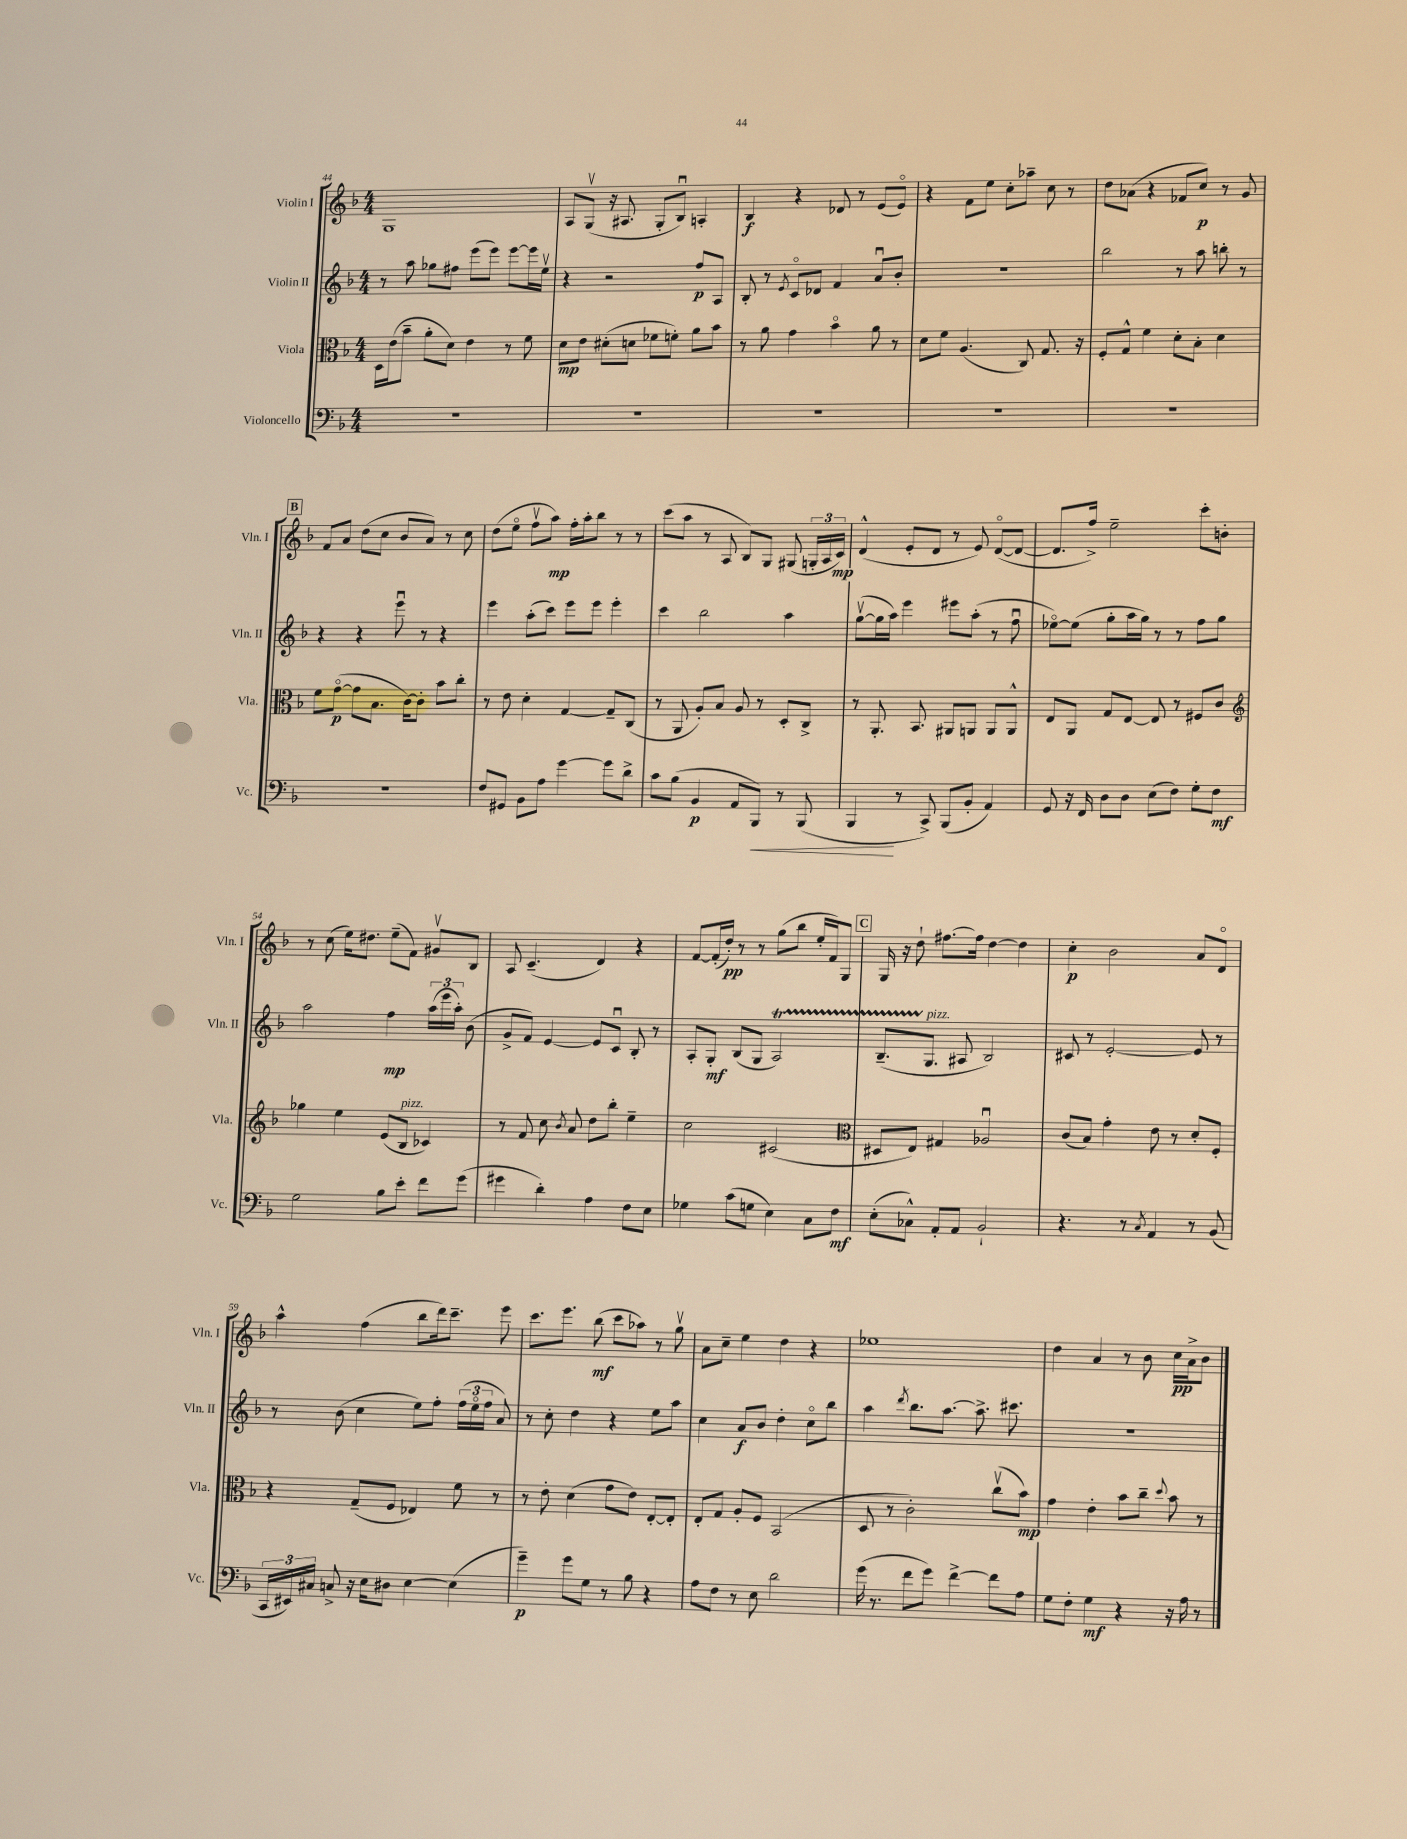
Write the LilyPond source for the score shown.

<<
\new StaffGroup <<
\new Staff = "s0" \with { instrumentName = "Violin I" shortInstrumentName = "Vln. I" } {
    \clef treble \key f \major \numericTimeSignature \time 4/4
    \autoBeamOff g1 |
    a8[ g8]\upbow( r16 ais8. g8[-. bes8]\downbow) a4-. |
    bes4\f r4 des'8 r8 e'8[( e'8]\flageolet) |
    r4 f'8[ e''8] c''8[-. aes''8]-- c''8 r8 |
    d''8[ aes'8]( r4 fes'8[ c''8]\p) r8 g'8 |
    \mark \markup { \box "B" } f'8[ a'8] d''8[( c''8] bes'8[ a'8]) r8 c''8 |
    d''8[( e''8]\flageolet f''8[\upbow a''8]\mp) f''16[-. a''16-. bes''8] r8 r8 |
    c'''8[( a''8] r8 a8 bes8[) g8] gis8( \tuplet 3/2 { g16[-. a16 c'16]\mp) } |
    d'4-^( e'8[-. d'8] r8 e'8) d'8[~\flageolet( d'8]~ |
    d'8.[ f''16]->) e''2-- c'''8[-. b'8]-. |
    r8 c''8( e''16[) dis''8.] e''8[--( f'8]) gis'8[\upbow bes8] |
    a8 c'4.--( d'4) r4 |
    f'8[~ f'16-.( d''16]-.\pp) r8 r8 g''8[( bes''8] e''16[-. f'16) g8] |
    \mark \markup { \box "C" } g16 r16 d''8-! fis''8.[~ fis''16] d''4~ d''4 |
    c''4-.\p bes'2 a'8[ d'8]\flageolet |
    a''4-^ f''4( bes''8[ d'''16) c'''8.]-- e'''8 |
    c'''8.[ e'''8.] bes''8\mf( c'''8[ aes''8]) r8 g''8\upbow |
    a'8[ c''8]-- e''4 d''4 r4 |
    ees''1 |
    d''4 a'4 r8 bes'8 c''16[\pp a'16-> bes'8] \bar "|." |
}
\new Staff = "s1" \with { instrumentName = "Violin II" shortInstrumentName = "Vln. II" } {
    \clef treble \key f \major \numericTimeSignature \time 4/4
    \autoBeamOff r8 a''8 ges''8[ fis''8] e'''8[( e'''8]) e'''8[~ e'''16 e''16]\upbow |
    r4 r2 f''8[\p a8] |
    bes8-. r8 \acciaccatura { e'8 } c'8[\flageolet des'8] f'4 a'8[\downbow bes'8]-. |
    R1 |
    bes''2 r8 a''8 b''8-. r8 |
    \mark \markup { \box "B" } r4 r4 e'''8\downbow r8 r4 |
    e'''4 a''8[-.( c'''8]) e'''8[ e'''8] e'''4-. |
    c'''4 bes''2 a''4 |
    g''8[~\upbow( g''16 a''16]) e'''4 eis'''8[ a''8]-.( r8 f''8\downbow |
    ees''8[~\flageolet) ees''8]( g''8[-. a''16 g''16]) r8 r8 f''8[ g''8] |
    a''2 f''4\mp \tuplet 3/2 { a''16[( e'''16 a''16]-.) } bes'8( |
    g'8[-> f'8]) e'4~ e'8[ c'8]\downbow bes8-. r8 |
    a8[-. g8]-.\mf bes8[( g8] a2\startTrillSpan) |
    \mark \markup { \box "C" } bes8.[--( g8.]\stopTrillSpan^\markup { \italic "pizz." } ais8 bes2) |
    cis'8 r8 e'2~-. e'8 r8 |
    r8 bes'8( c''4 e''8[) f''8]-. \tuplet 3/2 { f''16[( e''16\flageolet f''16] } a'8) |
    r8 c''8-. d''4 r4 e''8[ a''8] |
    c''4 a'8[\f bes'8] d''4-. c''8[\flageolet bes''8] |
    a''4 \acciaccatura { d'''8 } bes''8.[ a''8.]~ a''8.-> cis'''8. |
    R1 \bar "|." |
}
\new Staff = "s2" \with { instrumentName = "Viola" shortInstrumentName = "Vla." } {
    \clef alto \key f \major \numericTimeSignature \time 4/4
    \autoBeamOff d16[ e'16( bes'8]-- a'8[-. d'8]) e'4 r8 f'8 |
    d'8[\mp e'8] dis'8[-.( d'8] fes'8[ f'8]-.) a'8[ bes'8] |
    r8 a'8 g'4 bes'4\flageolet a'8 r8 |
    d'8[ f'8] a4.( c8) g8. r16 |
    f8[-. g8]-^ f'4 d'8[-. bes8]-. d'4 |
    \mark \markup { \box "B" } f'8[ g'8]~\flageolet\p( g'8[ bes8.] c'16[~) c'8]-. bes'8[ c''8]-. |
    r8 e'8 d'4-. g4~ g8[-- c8]( |
    r8 a,8 a8[-.) bes8] a8 r8 d8[-. c8]-> |
    r8 a,8.-. bes,8. ais,8[ a,8] a,8[ a,8]-^ |
    e8[ a,8] g8[ e8]~ e8 r8 fis8[ c'8] |
    \clef treble ges''4 e''4 e'8[( bes8]^\markup { \italic "pizz." } ces'4) |
    r8 f'8 c''8 \acciaccatura { bes'8 } a'8 d''8[ bes''8]-. e''4-- |
    c''2 cis'2( |
    \mark \markup { \box "C" } \clef alto dis8[ e8]) gis4 aes2\downbow |
    c'8[( bes8]) g'4-. e'8 r8 d'8[-. f8]-. |
    r4 g8[--( f8] ees4) f'8 r8 |
    r8 e'8-. d'4( g'8[ e'8]) e8[~-. e8]-. |
    e8[-. g8] a8[-. f8] bes,2( |
    d8 r8 c'2-.) c''8[\upbow( bes'8]\mp) |
    g'4 e'4-. bes'8[ c''8]-- \appoggiatura { d''8 } bes'8 r8 \bar "|." |
}
\new Staff = "s3" \with { instrumentName = "Violoncello" shortInstrumentName = "Vc." } {
    \clef bass \key f \major \numericTimeSignature \time 4/4
    \autoBeamOff R1 |
    R1 |
    R1 |
    R1 |
    R1 |
    \mark \markup { \box "B" } R1 |
    f8[ gis,8] bes,8[ a8] g'4~ g'8[ d'8]-> |
    c'8[ bes8]( bes,4\p a,8[ bes,,8]\<) r8 bes,,8( |
    bes,,4\! r8 c,8->) bes,,8[( bes,8]-. a,4) |
    g,8 r16 f,16 d8[ d8] e8[( f8]) g8[-. f8]\mf |
    g2 bes8[ e'8]-. f'8[ g'8]( |
    gis'4 d'4-.) a4 f8[ e8] |
    ges4 c'8[( g8] e4) c8[ f8]\mf |
    \mark \markup { \box "C" } e8[-.( ces8]-^) a,8[-. a,8] bes,2-! |
    r4. r8 \acciaccatura { c8 } a,4 r8 bes,8( |
    \tuplet 3/2 { c,16[ eis,16) cis16] } c8-> r16 e16[ dis8] e4~ e4( |
    g'4--\p) g'8[ g8] r8 bes8 r4 |
    a8[ f8] r8 e8 d'2 |
    g'16( r8. f'8[ g'8]) f'4~-> f'8[ a8] |
    g8[ f8]-. g4\mf r4 r16 a16 r8 \bar "|." |
}
>>
>>
\layout { \context { \Score currentBarNumber = #44 } }
